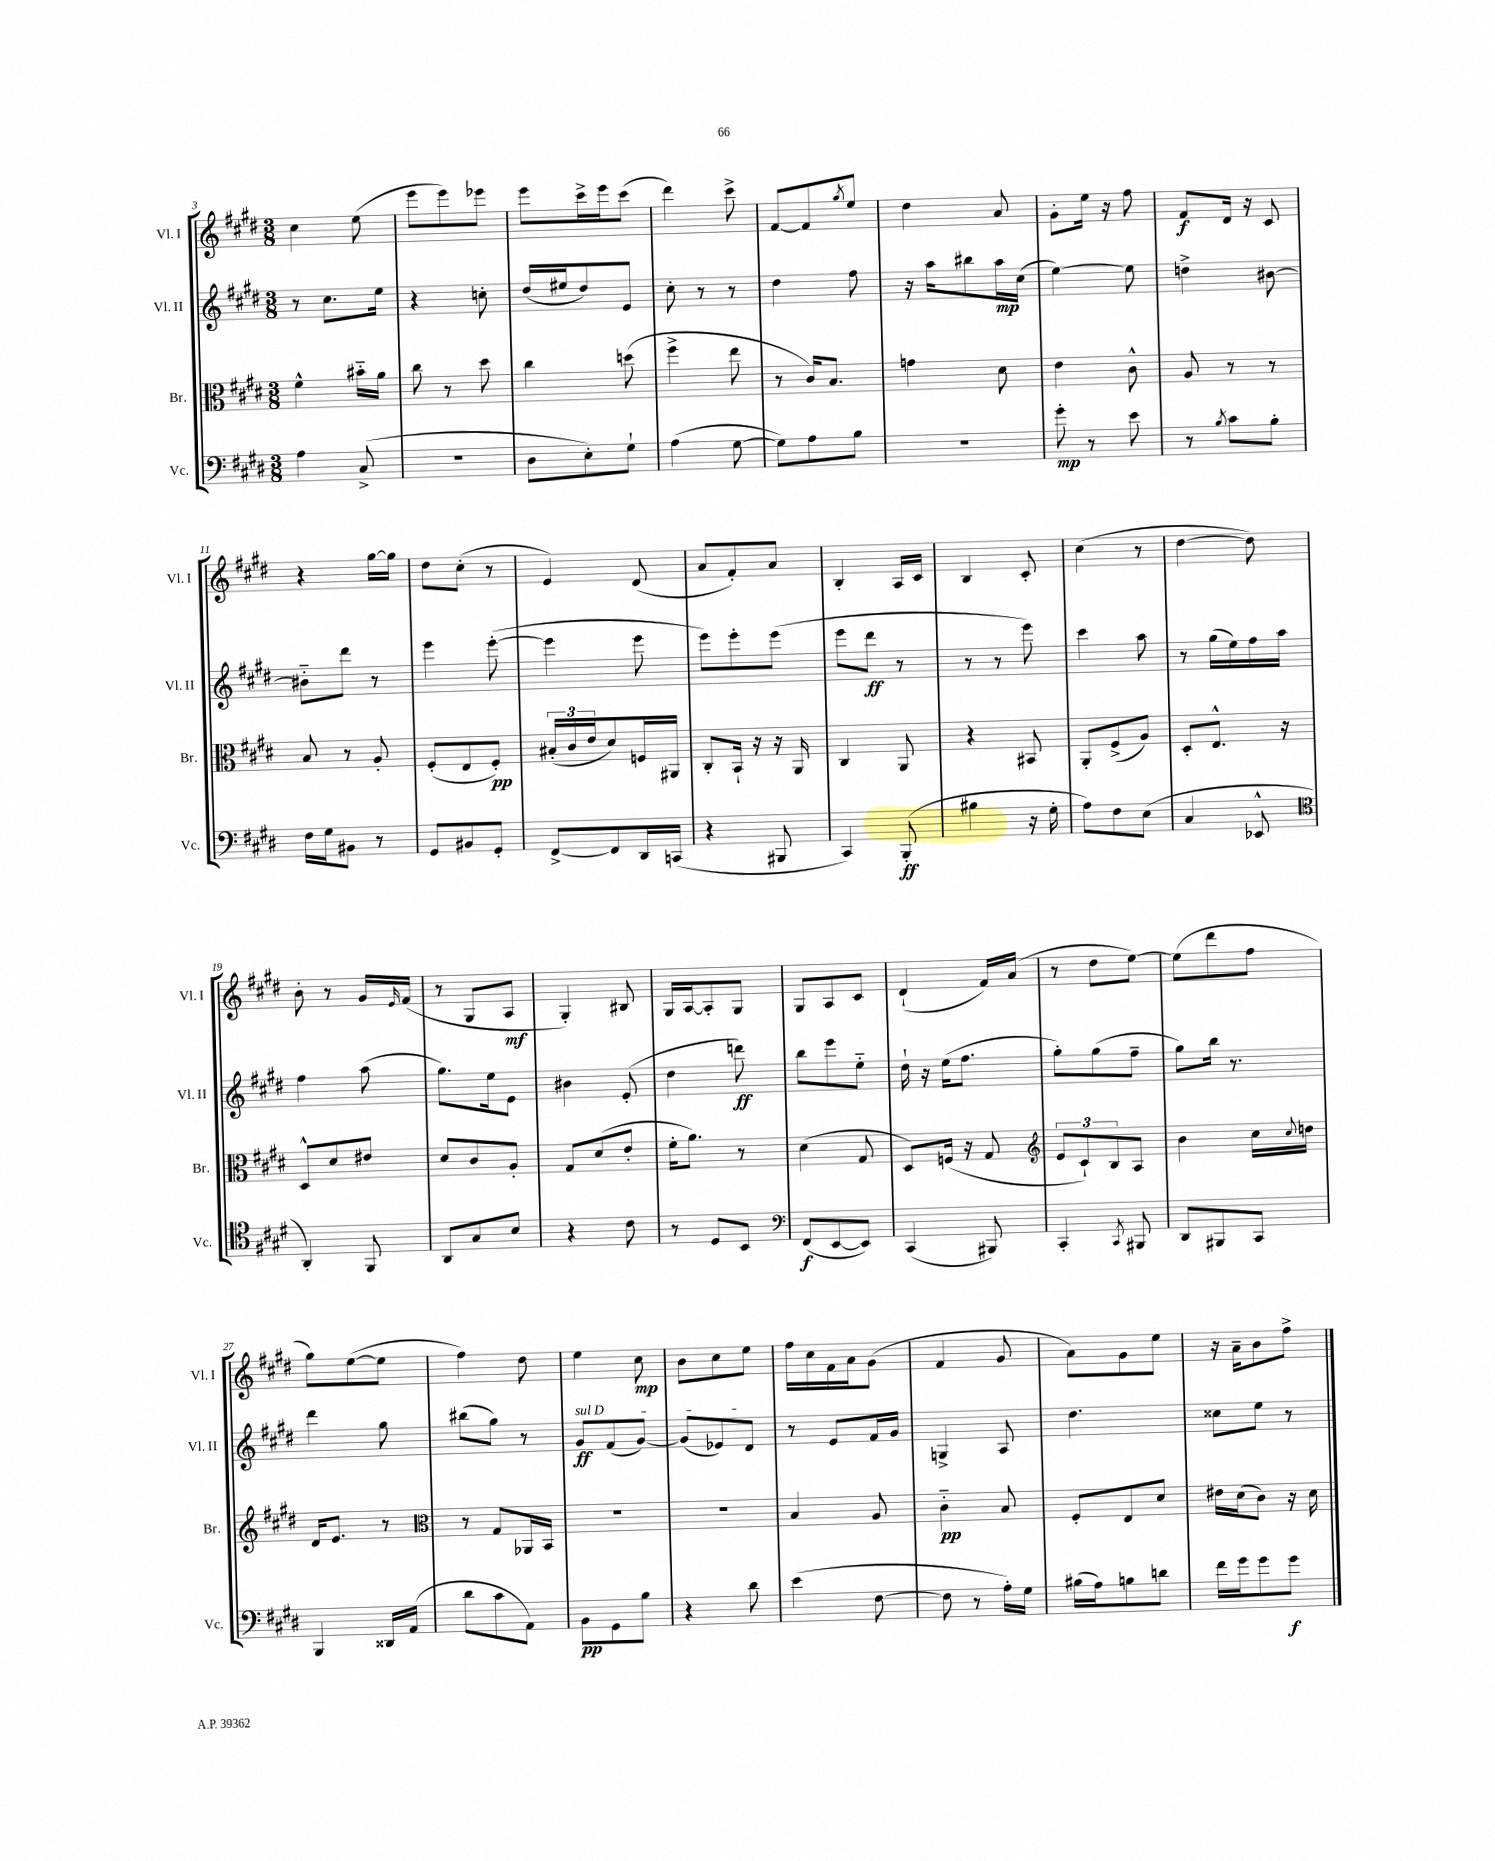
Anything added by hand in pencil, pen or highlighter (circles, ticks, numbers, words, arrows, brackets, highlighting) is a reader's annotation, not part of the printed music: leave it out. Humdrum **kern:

**kern	**kern	**kern	**kern
*staff4	*staff3	*staff2	*staff1
*clefF4	*clefC3	*clefG2	*clefG2
*k[f#c#g#d#]	*k[f#c#g#d#]	*k[f#c#g#d#]	*k[f#c#g#d#]
*M3/8	*M3/8	*M3/8	*M3/8
4A	4f#^^	8r	4cc#
.	.	8.cc#	.
(8C#^	16b#'~	.	(8ee
.	16a	16ee	.
=	=	=	=
4.r	8cc#	4r	8eee
.	8r	.	8eee)
.	8dd#	8cc'	8eee-
=	=	=	=
8D#	4cc#	(16dd#	8eee
.	.	16ee#	.
8E')	.	8dd#)	16ccc#^
.	.	.	16eee
8G#`	(8dd	8e	(8ccc#
=	=	=	=
(4A	4ff#^	8cc#'	4ddd#)
.	.	8r	.
[8G#	8ee	8r	8ccc#^
=	=	=	=
8G#])	8r	4dd#	[8f#
8A	16c#)	.	8f#]
.	8.B	.	.
.	.	.	8qgg#
8B	.	8ff#	8ee
=	=	=	=
4.r	4g	16r	4dd#
.	.	16aa	.
.	.	8bb#	.
.	8d#	16aa	8a
.	.	(16cc#	.
=	=	=	=
8g#'	4e	[4ee)	8g#'
8r	.	.	16ee
.	.	.	16r
8e	8c#^^	8ee]	8ff#
=	=	=	=
8r	8A	4dd^	8f#
8qB	.	.	.
8c#	8r	.	16d#
.	.	.	16r
8B'	8r	[8b#	8c#
=	=	=	=
16F#	8B	8b#'~]	4r
16G#	.	.	.
8BB#	8r	8ddd#	.
8r	8A'	8r	[16gg#
.	.	.	16gg#]
=	=	=	=
8GG#	(8F#'	4eee	8dd#
8BB#	8E	.	(8cc#'
8GG#'	8F#')	([8eee'	8r
=	=	=	=
[8FF#^	(24B#'	4eee]	4e)
.	24c#	.	.
.	24e	.	.
8FF#]	8d#)	.	.
16DD#	16F	8eee	(8d#
(16CC	16AA#	.	.
=	=	=	=
4r	8C#'	8eee)	8a
.	16BB`	8eee'	8f#')
.	16r	.	.
8BBB#	16r	(8eee	8a
.	16AA	.	.
=	=	=	=
4CC#)	4C#	8eee	4B'
.	.	8ddd#	.
(8BBB'	8AA	8r	16A
.	.	.	16c#
=	=	=	=
4B#	4r	8r	4B
.	.	8r	.
16r	8BB#	8eee)	8c#'
16G#'	.	.	.
=	=	=	=
8A)	8AA'	4ccc#	(4cc#
8F#	(8F#^	.	.
(8E	8A)	8aa	8r
=	=	=	=
4C#	8D#'	8r	[4dd#
.	8.E^^	(16gg#	.
.	.	16ee)	.
8EE-^^	.	16ff#	8dd#])
.	16r	16aa	.
=	=	=	=
*clefC4	*	*	*
4AA')	8D#^^	4ff#	8b'
.	8d#	.	8r
8FF#	8e#	(8aa	16g#
.	.	.	16qqe
.	.	.	(16f#
=	=	=	=
8AA	8d#	8.gg#)	8r
8G#	8c#	.	8G#
.	.	16ee	.
8B	8A'	8e	8A
=	=	=	=
4r	8G#	4b#	4G#')
.	(8d#	.	.
8c#	8e'	(8e'	8B#
=	=	=	=
8r	16f#'	4dd#	16G#
.	8.a)	.	[16A
8D#	.	.	8A']
8BB	8r	8ddd)	8G#
=	=	=	=
*clefF4	*	*	*
(8FF#	(4d#	8bb	8G#
[8EE	.	8eee	8A
8EE])	8G#	8ee'~	8c#
=	=	=	=
(4CC#	8D#)	16dd#`	(4d#`
.	.	16r	.
.	(16F	(16ee	.
.	16r	8.ff#	.
8BBB#)	8G#	.	16f#)
.	.	.	(16a
=	=	=	=
*	*clefG2	*	*
4CC#'	12e	8gg#')	8r
.	12c#`)	.	.
.	.	(8gg#	8dd#
.	12B	.	.
8qCC#	.	.	.
8BBB#	8A	8ff#~	[8ee)
=	=	=	=
8DD#	4b	8gg#)	(8ee]
8BBB#	.	16bb	8ddd#
.	.	8.r	.
8CC#	16cc#	.	8ff#
.	8qqcc#	.	.
.	16dd	.	.
=	=	=	=
4BBB	16d#	4ddd#	8gg#)
.	8.e	.	.
.	.	.	([8ee
16DD##	8r	8gg#	8ee]
(16AA	.	.	.
=	=	=	=
*	*clefC3	*	*
8d#	8r	(8bb#	4ff#)
8c#	8G#	8gg#)	.
8AA)	16AA-	8r	8dd#
.	16BB	.	.
=	=	=	=
8BB	4.r	8g#	4ee
8GG#	.	(8f#	.
8B	.	[8g#)	8cc#
=	=	=	=
4r	4.r	(8g#]	8b
.	.	8e-)	8cc#
8d#	.	8d#	8ee
=	=	=	=
(4e	4B	8r	16ff#
.	.	.	16cc#
.	.	8e	16f#
.	.	.	16a
[8F#	8A	16f#	(8g#
.	.	16g#	.
=	=	=	=
8F#]	4c#'~	4G^	4f#
8r	.	.	.
16A')	8B	8A	8g#
16G#	.	.	.
=	=	=	=
(16B#	8F#'	4.dd#	8a)
16A)	.	.	.
8B	8E	.	8g#
8d	8d#	.	8ee
=	=	=	=
16f#	16e#	8cc##	16r
16g#	(16d#	.	16a~
8g#	8c#)	8ee	8b
8g#	16r	8r	8ff#^
.	16d#	.	.
==	==	==	==
*-	*-	*-	*-
